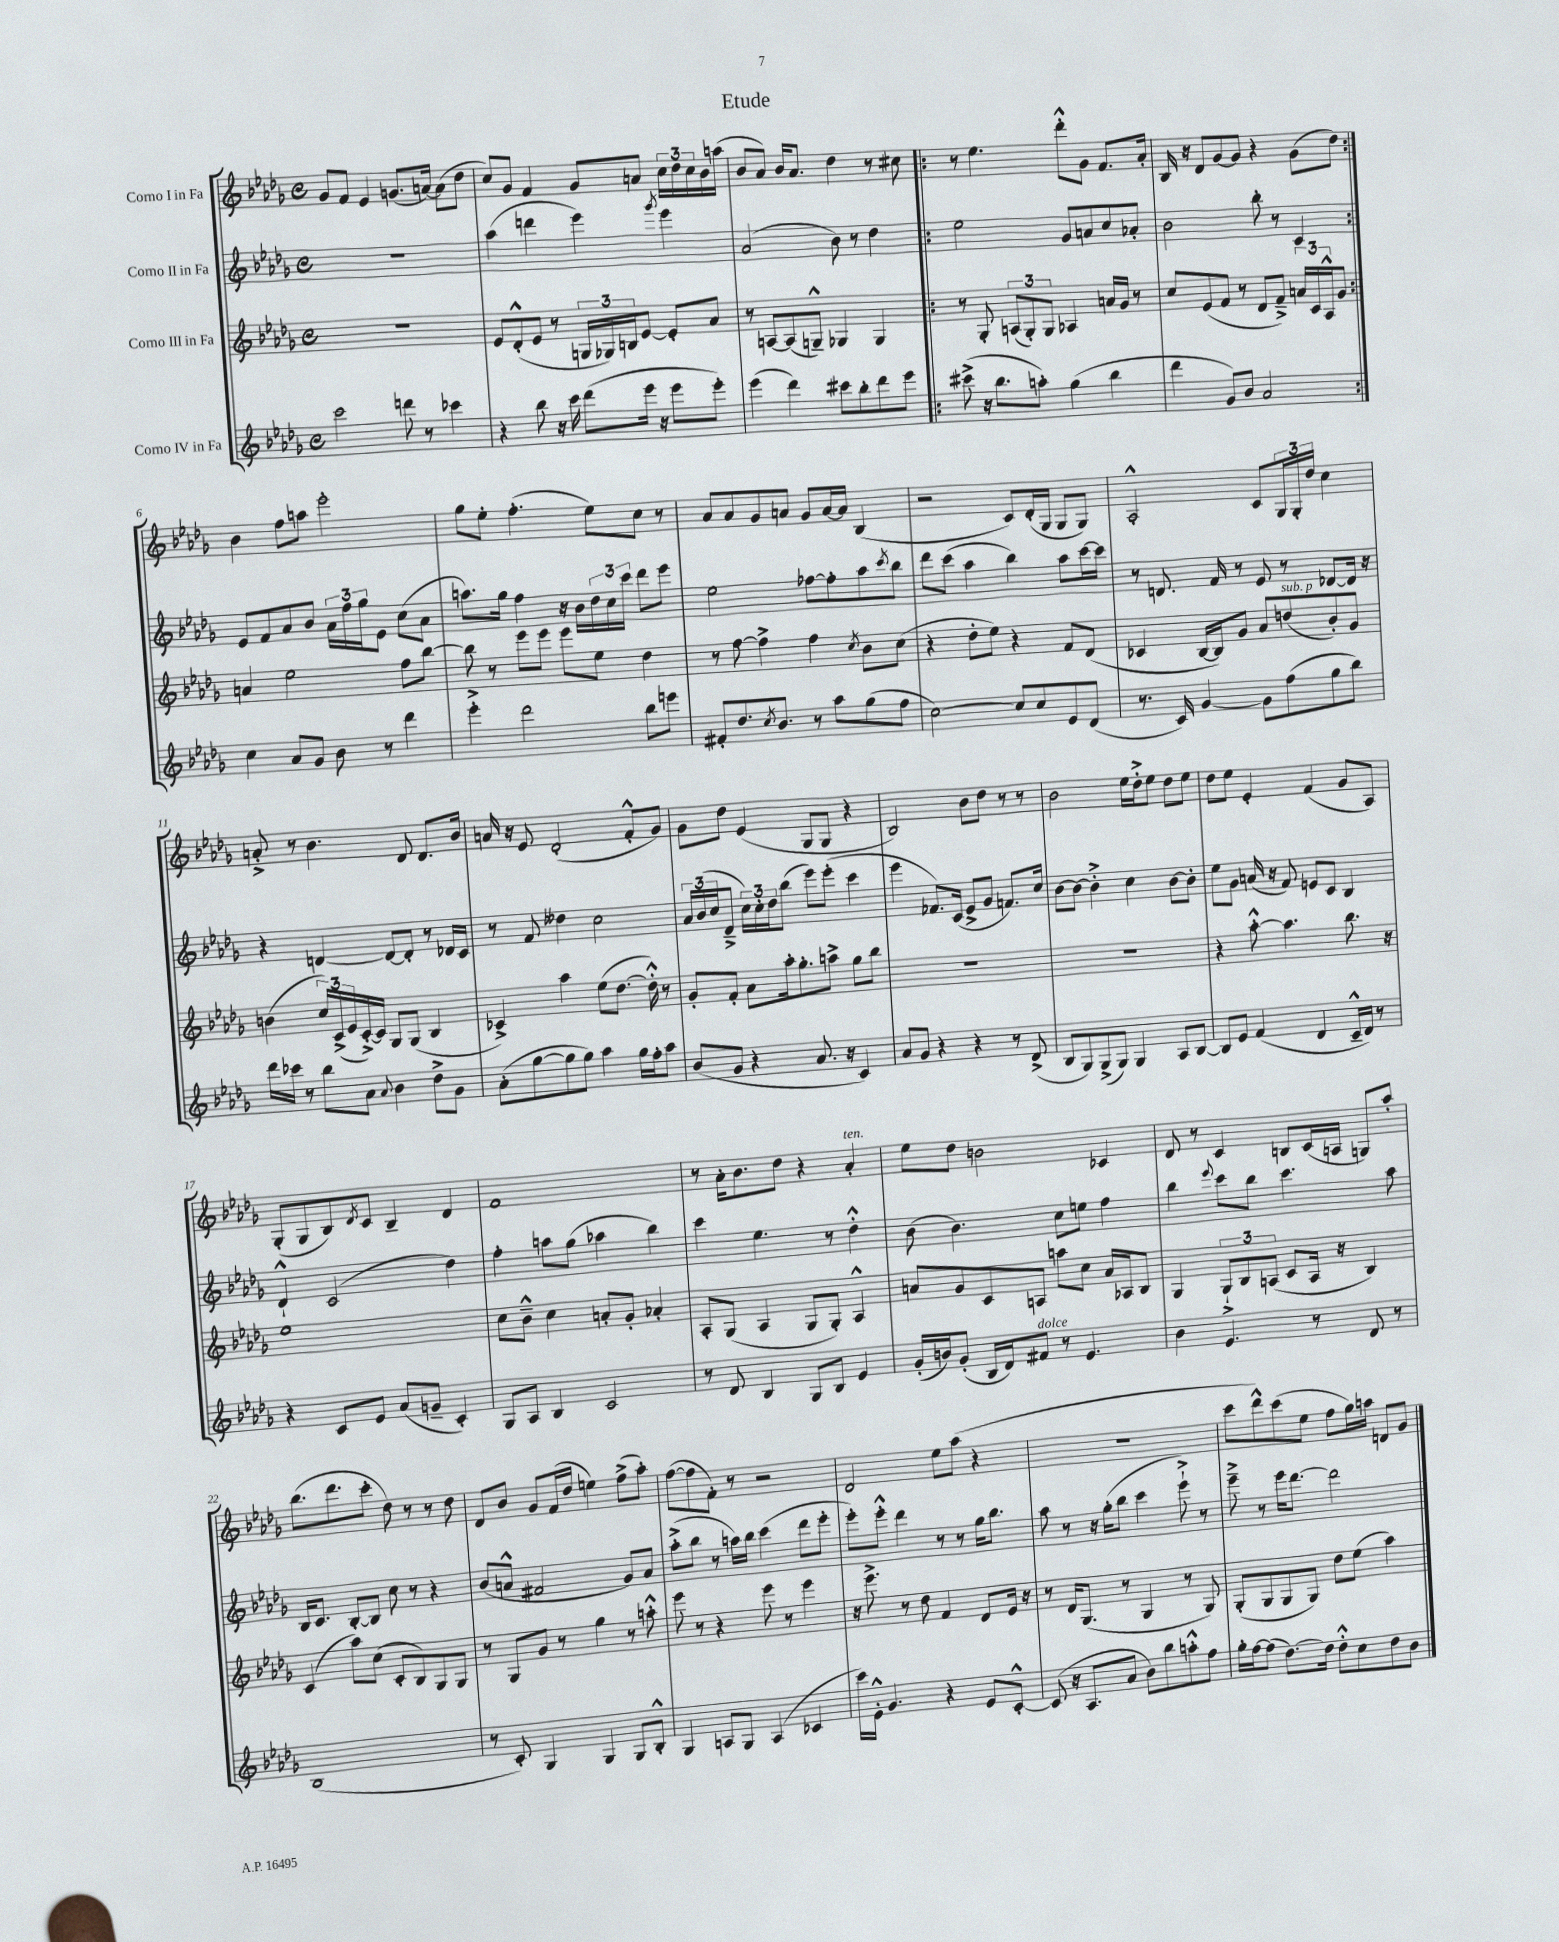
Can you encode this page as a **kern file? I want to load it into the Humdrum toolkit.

**kern	**kern	**kern	**kern
*part4	*part3	*part2	*part1
*staff4	*staff3	*staff2	*staff1
*I"Corno IV in Fa	*I"Corno III in Fa	*I"Corno II in Fa	*I"Corno I in Fa
*clefG2	*clefG2	*clefG2	*clefG2
*k[b-e-a-d-g-]	*k[b-e-a-d-g-]	*k[b-e-a-d-g-]	*k[b-e-a-d-g-]
*M4/4	*M4/4	*M4/4	*M4/4
*met(c)	*met(c)	*met(c)	*met(c)
=1	=1	=1	=1
2ccc\	1r	1r	8g-/L
.	.	.	8f/J
.	.	.	4e-/
8dddn\	.	.	(8.gn/L
8r	.	.	.
.	.	.	[16an/Jk)
4ccc-X\	.	.	(8a\L]
.	.	.	8dd-\J
=2	=2	=2	=2
4r	8e-/L	(4aa-\	8cc/L)
.	(8d-'^^/	.	8g-/J
8bb-\	8e-/J	4dddn\	4f/
16r	8r	.	.
16ccc\	.	.	.
(8ddd-\L	24Gn/LL	4eee-\)	8g-/L
.	24G-X/)	.	.
.	24Bn/J	.	.
16eee-\Jk	[8e-/J	.	8an/J
16r	.	.	.
.	.	8qggg-/	.
8eee-\L	8e-'/L]	4eee-\	24cc\LL
.	.	.	24dd-\
.	.	.	24cc\
8eee-'\J)	8a-/J	.	16b-\
.	.	.	(16aan\JJ
=3	=3	=3	=3
(4eee-\	8r	(2a-/	8b-/L
.	[8An/L	.	8a-/J)
4ddd-\)	(8A/]	.	16b-/KL
.	.	.	8.a-/J
.	8Gn~^^/J)	.	.
8ccc#X\L	4G-X/	8b-\)	4dd-\
8bb-'\	.	8r	.
8ddd-\	4G-/	4dd-\	8r
8eee-\J	.	.	8cc#X\
=4!|:	=4!|:	=4!|:	=4!|:
(8ccc#X^\	8r	2ee-\	8r
16r	8G-'/	.	4.ee-\
8.bb-\L	.	.	.
.	(12An/L	.	.
.	12G-'/)	.	.
8aan'\J)	.	.	.
.	12G-/J	.	.
(4gg-\	4A-X/	8g-/L	8ddd-'^^\L
.	.	8an/	8g-\J
4bb-\	16an/LL	8cc/	8.f/L
.	16g-/JJ	.	.
.	8r	8a-X'/J	.
.	.	.	16a-'/Jk
=5	=5	=5	=5
4ddd-\	8cc/L	2b-\	16B-/
.	.	.	16r
.	(8e-/	.	8d-/L
8g-/L)	8f/J	.	[8g-/
8b-/J	8r	.	8g-/J]
2a-/	8d-/L	8bb-'\	4r
.	8f~^/J)	8r	.
.	24an/LL	4c/	(8g-\L
.	24c/	.	.
.	24A-^^/J	.	.
.	8g-/J	.	8dd-\J)
!!LO:LB:g=z
=6:|!	=6:|!	=6:|!	=6:|!
4cc\	4an/	8e-/L	4b-\
.	.	8f/	.
8a-/L	2ee-\	8a-/	8ff\L
8g-/J	.	8b-/J	8aan\J
8b-\	.	24a-\LL	2eee-'\
.	.	24ff\	.
.	.	24gg-\J	.
8r	.	8e-\J	.
4ddd-\	8ff\L	(8cc\L	.
.	[8bb-\J	8a-\J	.
=7	=7	=7	=7
4eee-'^\	8bb-\]	8.aan\L)	8gg-\L
.	8r	.	8ee-'\J
.	.	16gg-\Jk	.
2ddd-\	8eee-\L	4ff\	(4.ff'\
.	8eee-\J	.	.
.	8eee-\L	16r	.
.	.	16b-\LL	.
.	8ee-\J	24dd-\	8ee-\L)
.	.	24cc\	.
.	.	24ccc\JJ	.
8bb-\L	4dd-\	8ddd-\L	8cc\J
8eeen\J	.	8eee-\J	8r
=8	=8	=8	=8
8f#X'/L	8r	2ee-\	8a-/L
8.dd-/	[8ff\	.	8a-/
.	4ff^\]	.	8g-/
8qcc/	.	.	.
8.b-/J	.	.	.
.	.	.	8an/J
8r	4ff\	[8ff-X\L	8g-/L
8aa-\L	.	8ff-'\]	[16a/L
.	.	.	16a/JJ]
.	8qcc/	.	.
(8gg-\	8b-\L	8aa-\	(4B-/
.	.	8qccc/	.
8ff\J	(8cc\J	8bb-\J	.
=9	=9	=9	=9
[2cc\)	4r	8ddd-\L	2r
.	.	(8ccc\J	.
.	8dd-'\L	4aa-\	.
.	8ee-\J)	.	.
8cc/L]	4r	4bb-\)	8c/L)
8cc/	.	.	(16d-'/L
.	.	.	16G-/JJ
8e-/	8f/L	8aa-\L	8G-/L
(8d-/J	(8d-/J	[16ccc\L	8G-/J)
.	.	16ccc\JJ]	.
=10	=10	=10	=10
8.r	4c-X/	8r	2A-'^^/
.	.	8.dn/	.
16c/)	.	.	.
[4g-/	[16B-/LL	.	.
.	16B-/J])	16f/	.
.	8g-/J	8r	.
8g-\L]	8a-/L	8e-/	8c/L
!	!LO:TX:a:i:t=sub. p	!	!
(8ff\	(8ddn/	8r	24G-/L
.	.	.	24G-'/
.	.	.	24dd-/JJ
8gg-\	8b-'/)	[8d-X/L	4cc\
8bb-\J)	8g-/J	16d-/Jk]	.
.	.	16r	.
!!LO:LB:g=z
=11	=11	=11	=11
16ddd-\LL	(4bn\	4r	8an'^/
16ccc-X\JJ	.	.	.
8r	.	.	8r
8bb-\L	24cc/LL)	[4dn/	4.b-\
.	(24c^/	.	.
.	24e-/	.	.
8a-\J	[16c'^/)	.	.
.	16c/JJ]	.	.
8qqa-/	.	.	.
4b-\	8G-/L	8d/L_	.
.	(8G-/J	8d'/J]	8d-/
8dd-^\L	4B-/	8r	8.d-/L
8g-\J	.	16d-X/LL	.
.	.	16c/JJ	16b-/Jk
=12	=12	=12	=12
(8a-'\L	4c-X^/)	8r	16an/
.	.	.	16r
[8gg-\	.	8f/	8e-/
8gg-\]	4aa-\	4dd--X\	(2d-'/
8gg-\J)	.	.	.
4aa-\	(8ee-\L	2cc\	.
.	[8.dd-\J	.	.
16gg-\LL	.	.	8f'^^/L
16ff'\J	16dd-'^^\])	.	.
8aa-\J	8r	.	8g-/J)
=13	=13	=13	=13
(8b-/L	8g-'/L	24a-/LL	8g-\L
.	.	(24b-/	.
.	.	24cc/J	.
8g-/J	8f'/J	8d-~^/J	8dd-\J
4r	8a-\L	24cc\LL)	(4e-/
.	.	24cc'\	.
.	.	24dd-\J	.
.	16aa-'\k	(8bb-\J	.
.	8.gg-'\	.	.
8.a-/	.	8eee-\L)	8G-/L
.	8aan^\J	(8eee-'\J	8G-/J
16r	.	.	.
4c/)	8gg-\L	4ccc\	4r
.	8bb-\J	.	.
=14	=14	=14	=14
8a-/L	1r	4eee-\	2B-/)
8g-/J	.	.	.
4r	.	8.f-X/L)	.
.	.	(16c/Jk	.
4r	.	8e-^/L	8b-\L
.	.	8g-/J	8dd-\J
8r	.	8.fn/L)	8r
(8d-^/	.	.	8r
.	.	16cc/Jk	.
=15	=15	=15	=15
8B-/L	1r	[8b-\L	2b-\
8G-/)	.	8b-\J_	.
(8G-^/	.	4b-'^\]	.
8G-/J)	.	.	.
4G-/	.	4cc\	16ee-\LL
.	.	.	16dd-'^\J
.	.	.	8ee-\J
8A-/L	.	[8b-\L	8dd-\L
[8B-/J	.	8b-'\J]	8ee-\J
=16	=16	=16	=16
8B-/L]	4r	8ee-\L	8dd-\L
8e-/J	.	8g-\J	8ee-\J
(4f/	[8aa-'^^\	(16an/	4e-'/
.	.	16r	.
.	4.aa-\]	8f/)	.
4d-/	.	8en/L	(4f/
.	.	8c/J	.
16c~^^/LL	8.bb-\	4B-/	8g-/L
16d-/JJ)	.	.	.
8r	.	.	8A-/J)
.	16r	.	.
!!LO:LB:g=z
=17	=17	=17	=17
4r	1ee-	4d-`^^/	(8G-'/L
.	.	.	8G-/
8c/L	.	(2c/	8B-/)
.	.	.	8qd-/
8e-/J	.	.	8c/J
(8a-/L	.	.	4B-~/
8gn~/J	.	.	.
4c'/)	.	4dd-\)	4d-/
=18	=18	=18	=18
8G-/L	8cc\L	4ff'\	1f
8A-/J	8b-~^^\J	.	.
4B-/	4cc\	8aan\L	.
.	.	(8gg-\J	.
2c/	8an'/L	4aa-X\	.
.	8g-'/J	.	.
.	4a-X'/	4bb-\)	.
=19	=19	=19	=19
8r	8A-'/L	4ccc\	8r
8d-/	(8G-/J	.	16a-'\KL
.	.	.	8.b-\
4B-/	4A-/	4.ee-\	.
.	.	.	8dd-\J
8G-/L	8G-/L	.	4r
8B-/J	8G-'/J)	8r	.
!	!	!	!LO:TX:a:i:t=ten.
4e-/	4A-^^/	4dd-'^^\	4a-'/
=20	=20	=20	=20
(16g-'/LL	8an/L	(8b-\	8ee-\L
16bn/J)	.	.	.
(8g-'/J	8g-/	4.b-\)	8dd-\J
16B-/LL	8c/	.	2bn\
16d-/J)	.	.	.
!LO:TX:a:i:t=dolce	!	!	!
8f#X/J	8An/J	.	.
8r	8aan\L	8cc\L	.
4.e-/	8cc\J	8een\J	.
.	16a/LL	4ff\	4c-X/
.	16A-X/J	.	.
.	8B-/J	.	.
=21	=21	=21	=21
4b-\	4G-/	4bb-\	8d-/
.	.	.	8r
.	.	8qqeee-/	.
4.e-/	12G-`^/L	8ccc\L	4c/
.	12B-/	.	.
.	.	8bb-\J	.
.	(12An/J	.	.
.	8c/L	4.ccc\	8Bn/L
8r	16A/Jk	.	(16c/L
.	16r	.	16An/JJ
8d-/	4B-/)	.	8Gn/L)
8r	.	8aa-\	8aa-'/J
!!LO:LB:g=z
=22	=22	=22	=22
(1B-	(4c/	16B-/KL	(8.bb-\L
.	.	8.c/J	.
.	.	.	8.ddd-\
.	8aa-\L)	[8B-'/L	.
.	(8cc\J	8B-/J]	8ccc'\J
.	8c'/L	8cc\	8dd-\)
.	8B-/)	8r	8r
.	8G-/	4r	8r
.	8G-/J	.	8dd-\
=23	=23	=23	=23
8r	8r	(8b-/L	8d-/L
8c'/)	8G-/L	8an^^/J	8b-/J
4G-/	8g-/J	2f#X/	8g-/L
.	8r	.	(16f/L
.	.	.	16dd-/JJ
4G-/	4gg-\	.	4een\)
8G-/L	8r	8g-/L)	(8ff^\L
8B-'^^/J	8aan'^^\	8a/J	8aa-'\J)
=24	=24	=24	=24
4G-/	8eee-\	(8aa-'^\L	([8ff\L
.	8r	8bb-\J	8ff\]
8An/L	4r	8r	8f'\J)
8G-/J	.	16aan\LL)	8r
.	.	16bb-\JJ	.
(4A/	8eee-\	(4ccc\	2r
.	8r	.	.
4c-X/	4eee-\	8ddd-\L	.
.	.	8eee-'\J	.
=25	=25	=25	=25
16ccc\LL)	16r	8eee-'\L)	2d-/
16e-'^^\JJ	8.eee-^\	.	.
4.g-/	.	8eee-'^^\J	.
.	8r	4ddd-\	.
.	8dd-\	.	.
4r	4f/	8r	8ee-\L
.	.	8r	(8aa-\J
8e-/L	8d-/L	16gg-\KL	4r
.	.	8.bb-\J	.
[8c'^^/J	16e-/Jk	.	.
.	16r	.	.
=26	=26	=26	=26
(8c/]	8r	8aa-\	1r
16r	16d-/KL	8r	.
8.A-/L	(8.G-/J	.	.
.	.	16r	.
.	.	(16gg-'\KL	.
8a-/J	8r	8bb-\J	.
8b-\L)	4G-/	4ccc\	.
8bb-\	.	.	.
8aan'^^\	8r	8eee-`^\)	.
8ff\J	8G-/)	8r	.
=27	=27	=27	=27
16gg-'\LL	(8G-'/L	8eee-~^\	8ccc\L
[16ff\J	.	.	.
(8ff\J]	8G-/	8r	8ddd-^^\)
[8.dd-\L)	8G-/	16eee-\KL	(8ccc\
.	.	[8.ddd-\J	.
.	8G-/J)	.	8ee-\J
16dd-\Jk]	.	.	.
8dd-'^^\L	8dd-\L	2ddd-\]	8ff\L
8cc\	(8ee-\J	.	16gg-\L)
.	.	.	16aan\JJ
8dd-\	4aa-\)	.	8dn/L
8b-\J	.	.	8g-/J
==	==	==	==
*-	*-	*-	*-
